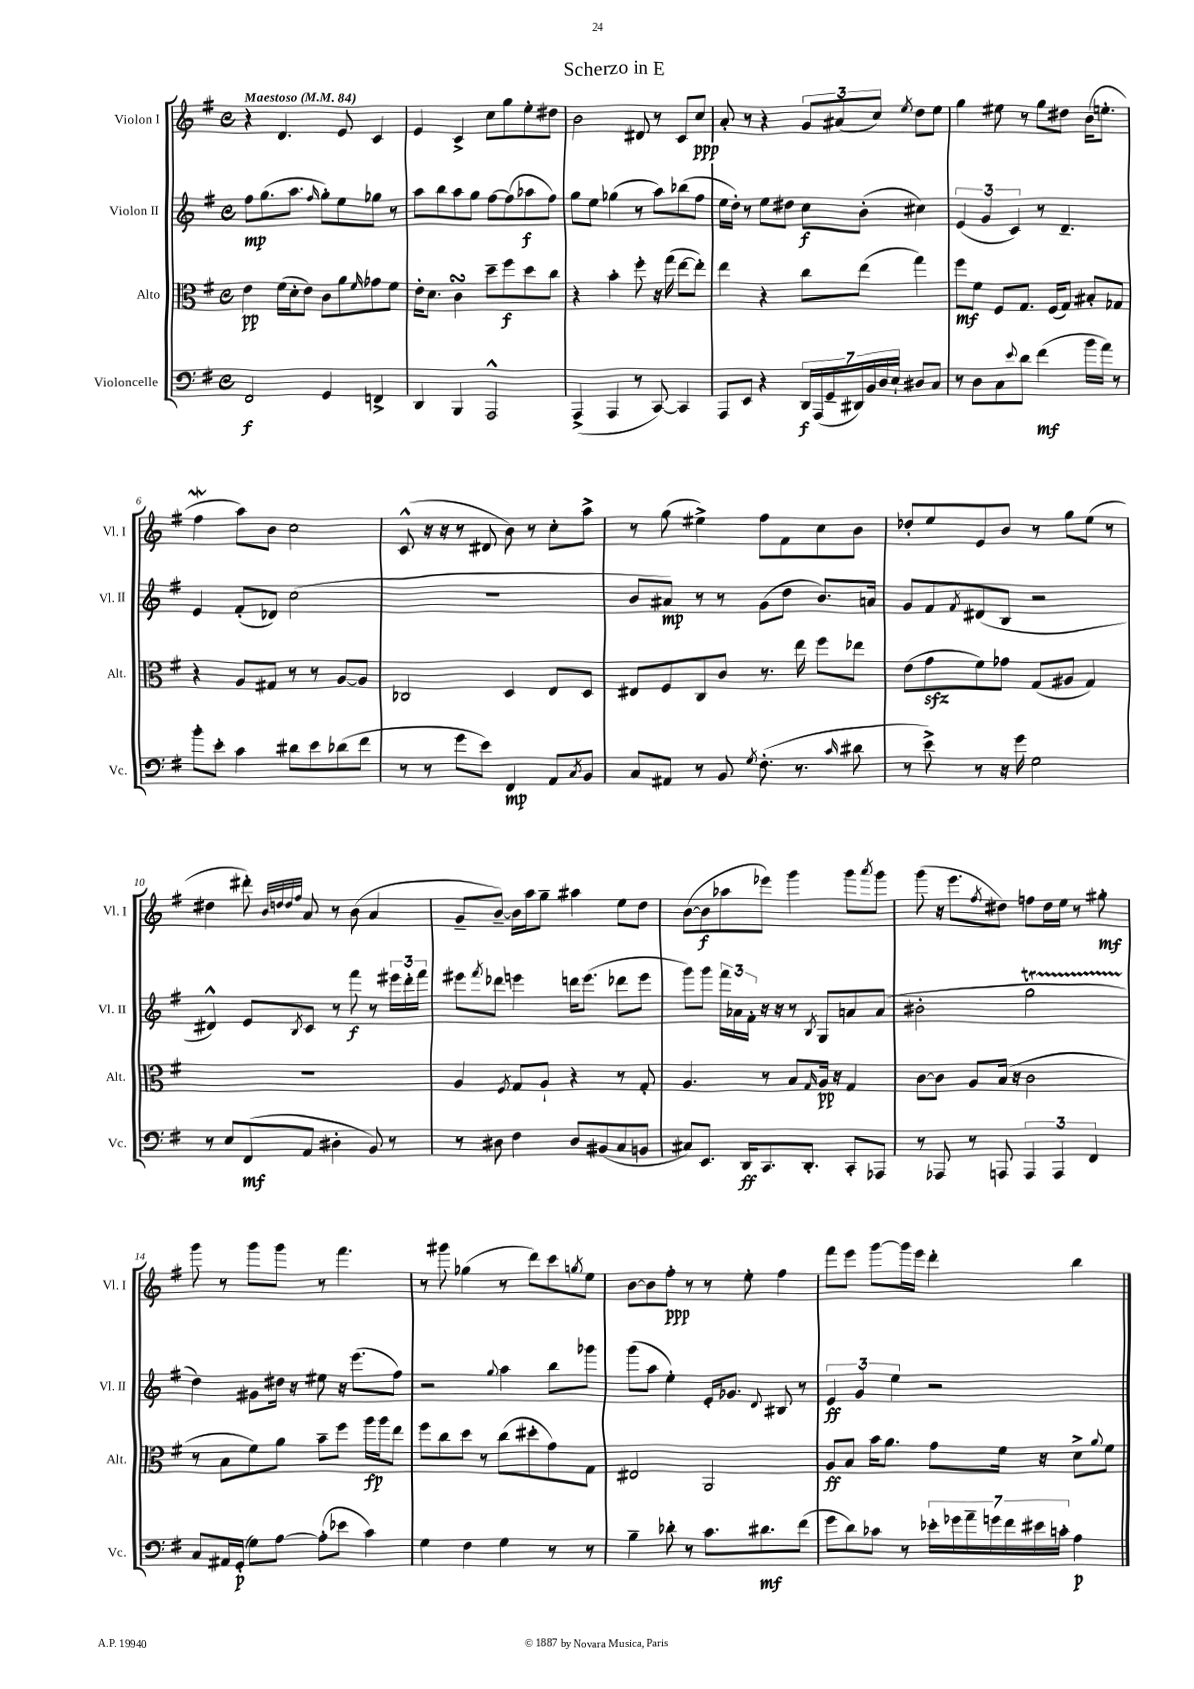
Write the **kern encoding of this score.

**kern	**dynam	**kern	**dynam	**kern	**dynam	**kern	**dynam
*part4	*part4	*part3	*part3	*part2	*part2	*part1	*part1
*staff4	*staff4	*staff3	*staff3	*staff2	*staff2	*staff1	*staff1
*I"Violoncelle	*	*I"Alto	*	*I"Violon II	*	*I"Violon I	*
*I'Vc.	*	*I'Alt.	*	*I'Vl. II	*	*I'Vl. I	*
*clefF4	*	*clefC3	*	*clefG2	*	*clefG2	*
*k[f#]	*	*k[f#]	*	*k[f#]	*	*k[f#]	*
*M4/4	*	*M4/4	*	*M4/4	*	*M4/4	*
*met(c)	*	*met(c)	*	*met(c)	*	*met(c)	*
*MM84	*	*MM84	*	*MM84	*	*MM84	*
=1	=1	=1	=1	=1	=1	=1	=1
!	!	!	!	!	!	!LO:TX:a:B:t=Maestoso	!
2FF#/	f	4e\	pp	8ff#\L	mp	4r	.
.	.	.	.	(8.gg\	.	.	.
.	.	(16f#\LL	.	.	.	4.d/	.
.	.	16d'\J	.	8.aa\J	.	.	.
.	.	8e\J)	.	.	.	.	.
.	.	.	.	16qqff#/	.	.	.
4GG/	.	8c\L	.	8gg'\L)	.	.	.
.	.	8a\	.	8ee\	.	8e/	.
.	.	16qqf#/	.	.	.	.	.
4FFn^/	.	8g-X\	.	8gg-X\J	.	4c/	.
.	.	8f#\J	.	8r	.	.	.
=2	=2	=2	=2	=2	=2	=2	=2
4DD/	.	16e'\KL	.	8aa\L	.	4e/	.
.	.	8.d\J	.	.	.	.	.
.	.	.	.	8bb\	.	.	.
4BBB/	.	4csSSs\	.	8aa\	.	4c^/	.
.	.	.	.	8gg\J	.	.	.
2AAA^^/	.	8dd~\L	.	[8ff#\L	.	8cc\L	.
.	.	8ff#\	f	(8ff#\]	.	8gg\	.
.	.	8dd\	.	8aa-X\	f	8ee'\	.
.	.	8cc\J	.	8ff#\J)	.	8dd#X\J	.
=3	=3	=3	=3	=3	=3	=3	=3
(4AAA^/	.	4r	.	8gg\L	.	2b\	.
.	.	.	.	8ee\J	.	.	.
4AAA/	.	4b'\	.	(4gg-X\	.	.	.
8r	.	8ff#'\	.	8r	.	8d#X/	.
[8CC/)	.	16r	.	8aa\L)	.	8r	.
.	.	(16gg\	.	.	.	.	.
4CC/]	.	[8ee\L	.	(8bb-X\	.	8c/L	.
.	.	8ee'\J])	.	8ff#\J	.	8cc/J	ppp
=4	=4	=4	=4	=4	=4	=4	=4
8AAA/L	.	4ee\	.	16ee\LL	.	8a'/	.
.	.	.	.	16dd'\JJ)	.	.	.
8EE/J	.	.	.	8r	.	8r	.
4r	.	4r	.	8ee\L	.	4r	.
.	.	.	.	8dd#X\J	.	.	.
28DD/LL	f	8cc\L	.	8cc\L	f	12g/L	.
(28AAA/	.	.	.	.	.	.	.
28GG~/	.	.	.	.	.	.	.
.	.	.	.	.	.	(12a#X/	.
28DD#X/)	.	.	.	.	.	.	.
.	.	(8ee\J	.	(8b'\J	.	.	.
28BB/	.	.	.	.	.	.	.
.	.	.	.	.	.	12cc/J)	.
28D/	.	.	.	.	.	.	.
28E`/JJ	.	.	.	.	.	.	.
.	.	.	.	.	.	8qee/	.
8D#X/L	.	4gg\)	.	4cc#X\)	.	8dd\L	.
8C/J	.	.	.	.	.	8ee\J	.
=5	=5	=5	=5	=5	=5	=5	=5
8r	.	8ff#\L	mf	(6e/	.	4gg\	.
8D\L	.	8f#\J	.	.	.	.	.
.	.	.	.	6g/	.	.	.
8C\	.	8F#/L	.	.	.	8ee#X\	.
.	.	.	.	6c/)	.	.	.
8qqe/	.	.	.	.	.	.	.
8d\J	.	8.G/J	.	.	.	8r	.
(4f#\	mf	.	.	8r	.	8gg\L	.
.	.	(16F#/KL	.	.	.	.	.
.	.	8G/J)	.	4.d~/	.	8dd#X\J	.
16b\LL	.	8B#X'/L	.	.	.	(16b\KL	.
16a\JJ)	.	.	.	.	.	8.een'\J	.
8r	.	8G-X/J	.	.	.	.	.
!!LO:LB:g=z
=6	=6	=6	=6	=6	=6	=6	=6
8b'\L	.	4r	.	4e/	.	4ff#W\	.
8e'\J	.	.	.	.	.	.	.
4c\	.	8A/L	.	(8f#'/L	.	8aa\L)	.
.	.	8G#X/J	.	8d-X/J)	.	8b\J	.
8d#X\L	.	8r	.	(2cc\	.	2cc\	.
8e\	.	8r	.	.	.	.	.
(8d-X\	.	[8A/L	.	.	.	.	.
8f#\J	.	8A/J]	.	.	.	.	.
=7	=7	=7	=7	=7	=7	=7	=7
8r	.	2C-X/	.	1r	.	(8c^^/	.
8r	.	.	.	.	.	16r	.
.	.	.	.	.	.	16r	.
8g\L	.	.	.	.	.	8r	.
8e\J)	.	.	.	.	.	8d#X/	.
4FF#/	mp	4D/	.	.	.	8b\)	.
.	.	.	.	.	.	8r	.
8AA/L	.	8E/L	.	.	.	8cc'\L	.
8qC/	.	.	.	.	.	.	.
8BB/J	.	8D/J	.	.	.	8aa^\J	.
=8	=8	=8	=8	=8	=8	=8	=8
8C/L	.	8E#X/L	.	8b/L	.	8r	.
8AA#X/J	.	8F#/	.	8a#X/J)	mp	(8gg\	.
8r	.	8C/	.	8r	.	4ee#X^\)	.
8BB/	.	8c/J	.	8r	.	.	.
8qG/	.	.	.	.	.	.	.
(8.F#'\	.	8.r	.	(8g\L	.	8ff#\L	.
.	.	.	.	8dd\J	.	8f#\	.
8.r	.	16ee\	.	.	.	.	.
.	.	8ff#\L	.	8.b/L)	.	8cc\	.
16qqc/	.	.	.	.	.	.	.
8d#X\	.	8ee-X\J	.	.	.	8b\J	.
.	.	.	.	16an/Jk	.	.	.
=9	=9	=9	=9	=9	=9	=9	=9
8r	.	(8e\L	.	8g/L	.	8dd-X'/L	.
8e^\)	.	8gzz\	.	8f#/	.	8ee/	.
.	.	.	.	8qf#/	.	.	.
8r	.	8f#\)	.	(8d#X/	.	8e/	.
16r	.	8g-X\J	.	8B/J	.	8b/J	.
16g\	.	.	.	.	.	.	.
2G\	.	(8G/L	.	2r	.	8r	.
.	.	8A#X/J	.	.	.	8gg\L	.
.	.	4G/)	.	.	.	(8ee\J	.
.	.	.	.	.	.	8r	.
!!LO:LB:g=z
=10	=10	=10	=10	=10	=10	=10	=10
8r	.	1r	.	4d#X^^/)	.	4dd#X\	.
8E/L	.	.	.	.	.	.	.
(8FF#/	mf	.	.	8e/L	.	8ddd#X'\)	.
.	.	.	.	.	.	32qqb/LLL	.
.	.	.	.	.	.	32qqddn/	.
.	.	.	.	.	.	32qqdd/	.
.	.	.	.	8qB/	.	32qqff#/JJJ	.
8AA/J	.	.	.	8c/J	.	8a/	.
4D#X'\	.	.	.	8r	.	8r	.
.	.	.	.	8fff#\	f	(8b\	.
8BB/)	.	.	.	8r	.	4a/	.
8r	.	.	.	24eee#X\LL	.	.	.
.	.	.	.	24ddd'\	.	.	.
.	.	.	.	24fff#\JJ	.	.	.
=11	=11	=11	=11	=11	=11	=11	=11
8r	.	4A/	.	8eee#X\L	.	8g~/L	.
.	.	.	.	8qfff#/	.	.	.
8D#X\	.	.	.	8ddd-X\J	.	[8b~/J)	.
.	.	8qF#/	.	.	.	.	.
4F#\	.	8G/L	.	4eeen\	.	16b\LL]	.
.	.	.	.	.	.	16aa\J	.
.	.	8A`/J	.	.	.	8gg~\J	.
8D#/L	.	4r	.	16dddn\KL	.	4aa#X\	.
.	.	.	.	(8.eee\J	.	.	.
(8BB#X/	.	.	.	.	.	.	.
8C/	.	8r	.	8ddd-X\L	.	8ee\L	.
8BBn/J	.	8G'/	.	8eee\J	.	8dd\J	.
=12	=12	=12	=12	=12	=12	=12	=12
8C#X/L)	.	4.A/	.	8ggg\L)	.	([8b\L	.
8.EE/J	.	.	.	8ggg\J	.	8b\]	f
.	.	.	.	24fff#\LL	.	8aa-X\	.
.	.	.	.	24a-X\	.	.	.
16DD/KL	ff	.	.	.	.	.	.
.	.	.	.	24f#'\JJ	.	.	.
8.CC/	.	8r	.	16r	.	8eee-X\J)	.
.	.	.	.	16r	.	.	.
.	.	8B/L	.	8r	.	4ggg\	.
8.DD'/J	.	.	.	.	.	.	.
.	.	16qqG/	.	8qB/	.	.	.
.	.	16A/Jk	pp	8G/L	.	.	.
.	.	16r	.	.	.	.	.
8CC'/L	.	4G/	.	8an/	.	8ggg\L	.
.	.	.	.	.	.	8qaaa/	.
8AAA-X/J	.	.	.	(8a/J	.	8ggg\J	.
=13	=13	=13	=13	=13	=13	=13	=13
8r	.	[8c\L	.	2b#X'\	.	(8ggg\	.
8AAA-X/	.	8c\J]	.	.	.	16r	.
.	.	.	.	.	.	8.eee\L	.
8r	.	8A/L	.	.	.	.	.
.	.	.	.	.	.	8qff#/	.
8AAAn/	.	(16B/Jk	.	.	.	8dd#X\J)	.
.	.	16r	.	.	.	.	.
6AAA/	.	2c\	.	2ggT\	.	8ffn\L	.
.	.	.	.	.	.	16dd#\L	.
6AAA/	.	.	.	.	.	.	.
.	.	.	.	.	.	16ee\JJ	.
.	.	.	.	.	.	8r	.
6FF#/	.	.	.	.	.	.	.
.	.	.	.	.	.	8gg#X'\	mf
!!LO:LB:g=z
=14	=14	=14	=14	=14	=14	=14	=14
8C/L	.	8r	.	4dd\)	.	8ggg\	.
16AA#X/L	.	8B\L	.	.	.	8r	.
(16GG'/JJ	p	.	.	.	.	.	.
8G\L)	.	8f#\)	.	8g#X\L	.	8ggg\L	.
[8A\J	.	8a\J	.	16dd#X\Jk	.	8ggg\J	.
.	.	.	.	16r	.	.	.
(8A'\L]	.	8b~\L	.	8ee#X\	.	8r	.
8e-X\J	.	8ff#\J	.	16r	.	4.fff#\	.
.	.	.	.	(8.eee\L	.	.	.
4c\)	.	16aa\LL	fp	.	.	.	.
.	.	16aa\J	.	.	.	.	.
.	.	8ee\J	.	8ff#\J)	.	.	.
=15	=15	=15	=15	=15	=15	=15	=15
4G\	.	8ff#\L	.	2r	.	8r	.
.	.	8cc\	.	.	.	8ggg#X\	.
4F#\	.	8dd\J	.	.	.	(4gg-X\	.
.	.	8r	.	.	.	.	.
.	.	.	.	8qqgg/	.	.	.
4G\	.	(8cc\L	.	4aa\	.	8r	.
.	.	8dd#X'\	.	.	.	8ddd\L)	.
8r	.	8g\)	.	8bb\L	.	8ccc\	.
.	.	.	.	.	.	8qggn/	.
8r	.	8G\J	.	8ggg-X\J	.	8ee\J	.
=16	=16	=16	=16	=16	=16	=16	=16
4B~\	.	2E#X/	.	(8ggg\L	.	[8b\L	.
.	.	.	.	8aa\J	.	8b\]	.
8d-X'\	.	.	.	4ee'\)	.	8ff#'\J	ppp
8r	.	.	.	.	.	8r	.
8.c\L	.	2AA/	.	16e'/KL	.	8r	.
.	.	.	.	8.g-X/J	.	.	.
.	.	.	.	.	.	8ee'\	.
8.d#X\	mf	.	.	.	.	.	.
.	.	.	.	8qqd/	.	.	.
.	.	.	.	8B#X/	.	4ff#\	.
(8f#\J	.	.	.	8r	.	.	.
=17	=17	=17	=17	=17	=17	=17	=17
8g\L	.	8A/L	ff	6e/	ff	8fff#\L	.
8d\)	.	8B/J	.	.	.	8eee\J	.
.	.	.	.	6g/	.	.	.
8c-X\J	.	16b\KL	.	.	.	[8ggg\L	.
.	.	8.a\J	.	.	.	.	.
.	.	.	.	6ee\	.	.	.
8r	.	.	.	.	.	16ggg\L]	.
.	.	.	.	.	.	16eee\JJ	.
28e-X'\LL	.	8g\L	.	2r	.	4ddd'\	.
28g-X\	.	.	.	.	.	.	.
28a~\	.	.	.	.	.	.	.
28gn\	.	.	.	.	.	.	.
.	.	16f#\Jk	.	.	.	.	.
28f#\	.	.	.	.	.	.	.
28e#X\	.	.	.	.	.	.	.
.	.	16r	.	.	.	.	.
28cn'\JJ	.	.	.	.	.	.	.
4A\	p	8d^\L	.	.	.	4bb\	.
.	.	8qqa/	.	.	.	.	.
.	.	8f#\J	.	.	.	.	.
==	==	==	==	==	==	==	==
*-	*-	*-	*-	*-	*-	*-	*-
